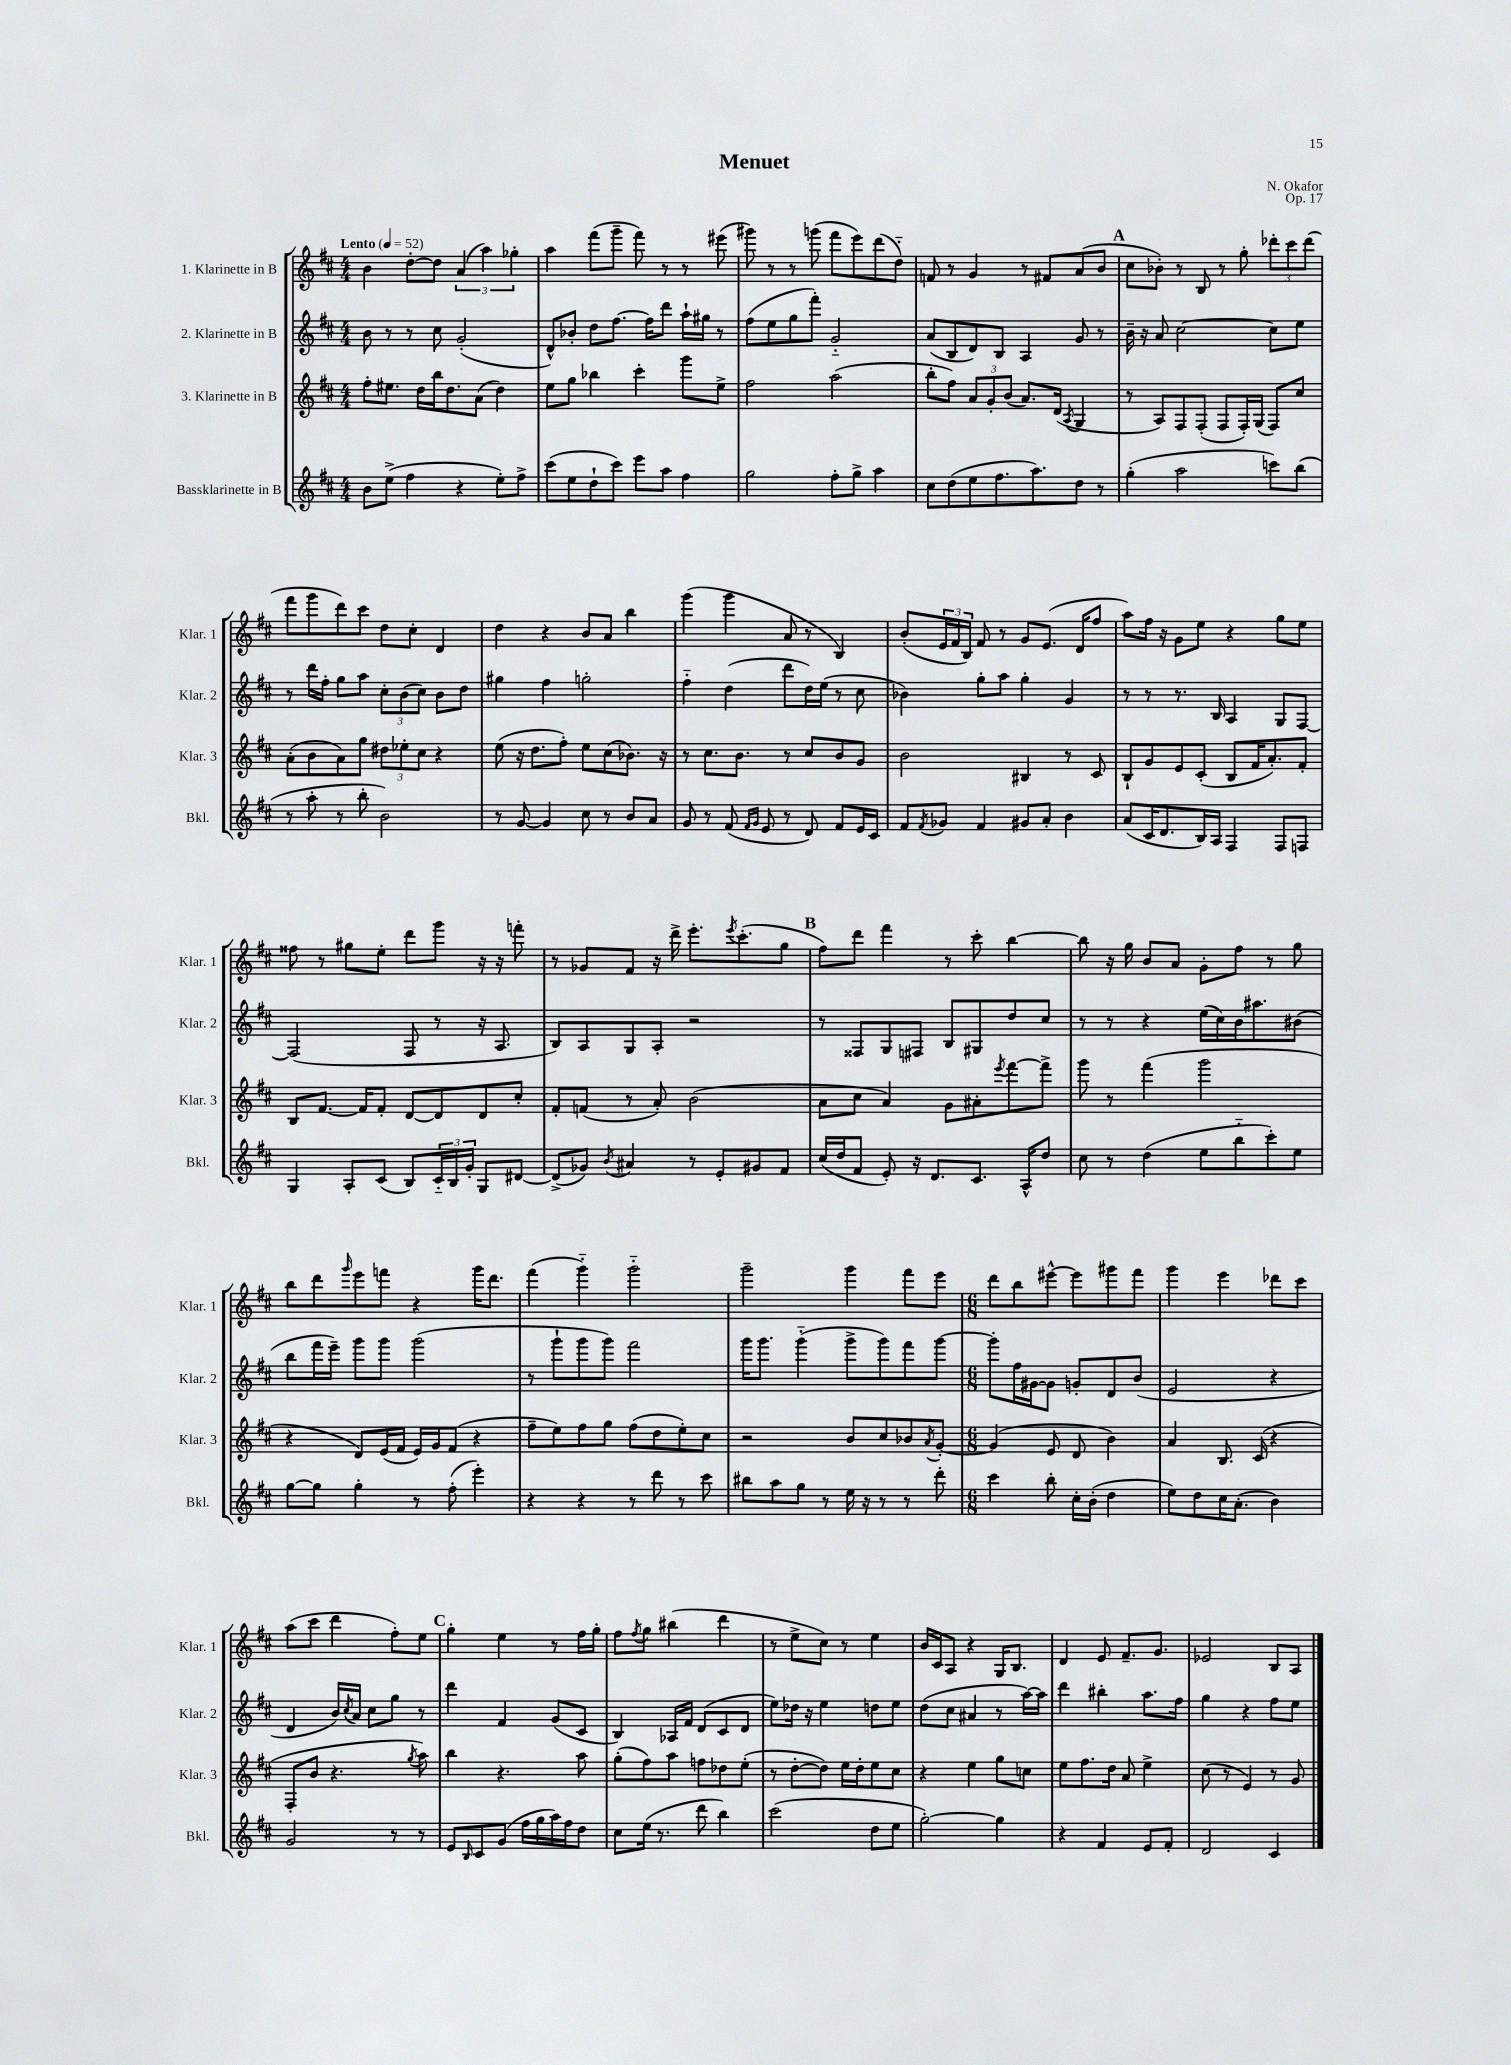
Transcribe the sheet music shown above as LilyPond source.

\header { title = "Menuet" composer = "N. Okafor" opus = "Op. 17" }
<<
\new StaffGroup <<
\new Staff = "s0" \with { instrumentName = "1. Klarinette in B" shortInstrumentName = "Klar. 1" } {
    \clef treble \key d \major \numericTimeSignature \time 4/4 \tempo "Lento" 4 = 52
    b'4 d''8~-. d''8 \tuplet 3/2 { a'4( a''4) ges''4-. } |
    a''4 fis'''8( g'''8-- fis'''8) r8 r8 eis'''8( |
    gis'''8) r8 r8 g'''8( fis'''8 e'''8) d'''8( d''8-_) |
    f'8 r8 g'4 r8 fis'8 a'8( b'8 |
    \mark \markup { \bold "A" } cis''8 bes'8-.) r8 b8 r8 g''8-. \tuplet 3/2 { des'''8-. cis'''8 des'''8( } |
    fis'''8 g'''8 d'''8) cis'''8 d''8 cis''8-. d'4 |
    d''4 r4 b'8 a'8 b''4 |
    g'''4( g'''4 a'8 r8 b4) |
    b'8-.( \tuplet 3/2 { e'16 fis'16 b16) } fis'8 r8 g'8 e'8.( d'16 fis''8 |
    a''8) fis''16 r16 g'8 e''8 r4 g''8 e''8 |
    fisis''8 r8 gis''8 e''8-. d'''8 g'''8 r16 r16 f'''8-. |
    r8 ges'8 fis'8 r16 d'''16-> e'''8.-. \acciaccatura { e'''8 } cis'''8.-.( g''8 |
    \mark \markup { \bold "B" } fis''8) d'''8 fis'''4 r8 cis'''8-. b''4~ |
    b''8 r16 g''16 b'8 a'8 g'8-. fis''8 r8 g''8 |
    b''8 d'''8 \grace { g'''16 } e'''8 f'''8 r4 g'''16 d'''8. |
    fis'''4( g'''4-_) g'''2-_ |
    g'''2-- g'''4 fis'''8 e'''8 |
    \numericTimeSignature \time 6/8 d'''8 b''8 eis'''8~-^ eis'''8 gis'''8 fis'''8 |
    g'''4 e'''4 des'''8 cis'''8 |
    a''8( cis'''8 d'''4 fis''8-.) e''8 |
    \mark \markup { \bold "C" } g''4-. e''4 r8 fis''16 g''16-. |
    fis''8 \acciaccatura { fis''8 } g''8 bis''4( d'''4 |
    r8 e''8-> cis''8) r8 e''4 |
    b'16 cis'16 a8 r4 g16 b8. |
    d'4 e'8 fis'8.-- g'8. |
    ees'2 b8 a8 \bar "|." |
}
\new Staff = "s1" \with { instrumentName = "2. Klarinette in B" shortInstrumentName = "Klar. 2" } {
    \clef treble \key d \major \numericTimeSignature \time 4/4
    b'8 r8 r8 cis''8 g'2-.( |
    d'8-^) bes'8-. d''8 fis''8.~ fis''16 d'''8 a''16-! gis''16 r8 |
    fis''8( e''8 g''8 fis'''8-.) g'2-_ |
    a'8( b8 d'8) b8 a4 g'8 r8 |
    \mark \markup { \bold "A" } b'16-- r16 a'8 cis''2~ cis''8 e''8 |
    r8 d'''16 fis''16-. g''8 a''8 \tuplet 3/2 { cis''8-. b'8( cis''8) } b'8 d''8 |
    gis''4 fis''4 g''2-. |
    fis''4-_ d''4( d'''8 d''16) e''16( r8 cis''8 |
    bes'4) g''8-. a''8 g''4-. g'4 |
    r8 r8 r8. b16 a4 g8 fis8~ |
    fis2( fis8 r8 r16 a8. |
    b8) a8 g8 a8-. r2 |
    \mark \markup { \bold "B" } r8 fisis8 g8 fis8 b8 gis8 d''8 cis''8 |
    r8 r8 r4 e''16( cis''16) b'16 ais''8. bis'8( |
    b''8 fis'''16 e'''16--) g'''8 g'''8 g'''2( |
    r8 g'''8-! g'''8 g'''8) fis'''2 |
    g'''16 g'''8. g'''4-_( g'''8-> g'''8) fis'''8 g'''8~ |
    \numericTimeSignature \time 6/8 g'''8-. fis''16 gis'16~ gis'8 g'8-. d'8 b'8( |
    e'2 r4 |
    d'4 b'16) \acciaccatura { cis''8 } a'16 cis''8 g''8 r8 |
    \mark \markup { \bold "C" } d'''4 fis'4 g'8( cis'8 |
    b4) aes16 fis'16 d'8( cis'8 d'8 |
    e''8) des''16 r16 e''4 d''8 e''8 |
    d''8( cis''8 ais'4 r8 a''16~) a''16 |
    d'''4 bis''4-. a''8. fis''16 |
    g''4 r4 fis''8 e''8 \bar "|." |
}
\new Staff = "s2" \with { instrumentName = "3. Klarinette in B" shortInstrumentName = "Klar. 3" } {
    \clef treble \key d \major \numericTimeSignature \time 4/4
    fis''8-. eis''8. d''16 b''16 d''8. a'8( d''4) |
    e''8 g''8 bes''4 cis'''4-. g'''8 e''8-> |
    fis''2 a''2( |
    b''8-. fis''8) \tuplet 3/2 { a'8 g'8-. b'8( } a'8.) d'16( \acciaccatura { a8 } g4 |
    \mark \markup { \bold "A" } r8 a8) fis8 fis8-.( fis8 fis16-.) g16( fis8) cis''8 |
    a'8-.( b'8 a'8) g''8 \tuplet 3/2 { dis''8 ees''8-. cis''8 } r4 |
    e''8( r16 d''8. fis''8-.) e''8 cis''8( bes'8.) r16 |
    r8 cis''8. b'8. r8 cis''8 b'8 g'8 |
    b'2 bis4 r8 cis'8 |
    b8-! g'8 e'8 cis'8-.( b8 fis'16 a'8.-.) fis'8-. |
    b8 fis'8.~ fis'16 fis'8-. d'8~ d'8 d'8 cis''8-. |
    fis'8-. f'8( r8 a'8-.) b'2( |
    \mark \markup { \bold "B" } a'8 cis''8 a'4) g'8 ais'8-. \acciaccatura { e'''8 } fis'''8~ fis'''8-> |
    g'''8 r8 fis'''4( g'''2 |
    r4 d'8) e'16( fis'16 e'16) g'16 fis'8( r4 |
    fis''8-- e''8) fis''8 g''8 fis''8( d''8 e''8-.) cis''8 |
    r2 b'8 cis''8 bes'8 \acciaccatura { a'8 } g'8~-. |
    \numericTimeSignature \time 6/8 g'4( e'8 d'8 b'4) |
    a'4 b8. cis'16( r4 |
    fis8-. b'8 r4. \acciaccatura { g''8 } a''8) |
    \mark \markup { \bold "C" } b''4 r4. a''8 |
    g''8-.( fis''8) a''8 f''8 des''8 e''8-.( |
    r8 d''8~-. d''8) e''16 d''16-. e''8 cis''8 |
    r4 e''4 g''8 c''8 |
    e''8 fis''8. d''16 a'8 e''4-> |
    cis''8( r8 e'4) r8 g'8 \bar "|." |
}
\new Staff = "s3" \with { instrumentName = "Bassklarinette in B" shortInstrumentName = "Bkl." } {
    \clef treble \key d \major \numericTimeSignature \time 4/4
    b'8 e''8->( fis''4 r4 e''8-.) fis''8-> |
    cis'''8( e''8 d''8-! cis'''8) e'''8 a''8 fis''4 |
    g''2 fis''8-. g''8-> a''4 |
    cis''8 d''8( e''8 fis''8. a''8.) d''8 r8 |
    \mark \markup { \bold "A" } g''4-.( a''2 c'''8) b''8( |
    r8 a''8-. r8 b''8-. b'2) |
    r8 g'8~ g'4 cis''8 r8 b'8 a'8 |
    g'8 r8 fis'8( \grace { fis'16 g'16 } e'8 r8 d'8) fis'8 e'16 cis'16 |
    fis'8 \acciaccatura { fis'8 } ges'8 fis'4 gis'8 a'8-. b'4 |
    a'8( cis'16 d'8. b16) a16 fis4 fis8 f8 |
    g4 a8-. cis'8( b8) \tuplet 3/2 { cis'16-_ b16 g'16-. } g8 dis'8~ |
    dis'8->( ges'8) \acciaccatura { b'8 } ais'4 r8 e'8-. gis'8 fis'8 |
    \mark \markup { \bold "B" } cis''16( d''16 fis'8 e'8-.) r16 d'8. cis'8. a16-^ d''8 |
    cis''8 r8 d''4( e''8 b''8-_ cis'''8-.) e''8 |
    g''8~ g''8 g''4-. r8 fis''8-.( e'''4-.) |
    r4 r4 r8 d'''8 r8 cis'''8 |
    bis''8 a''8 g''8 r8 e''16 r16 r8 r8 d'''8-. |
    \numericTimeSignature \time 6/8 cis'''4 b''8-. cis''16-. b'16-.( d''4 |
    e''8) d''8 cis''16 a'8.-.( b'4) |
    g'2 r8 r8 |
    \mark \markup { \bold "C" } e'8 \grace { b16 } cis'8 g'8( fis''16 g''16 a''16) fis''16 d''8 |
    cis''8 e''16( r8. d'''8 b''4) |
    cis'''2( d''8 e''8 |
    g''2~-.) g''4 |
    r4 fis'4 e'8 fis'8-. |
    d'2 cis'4 \bar "|." |
}
>>
>>
\layout { \context { \Score \remove "Bar_number_engraver" } }
